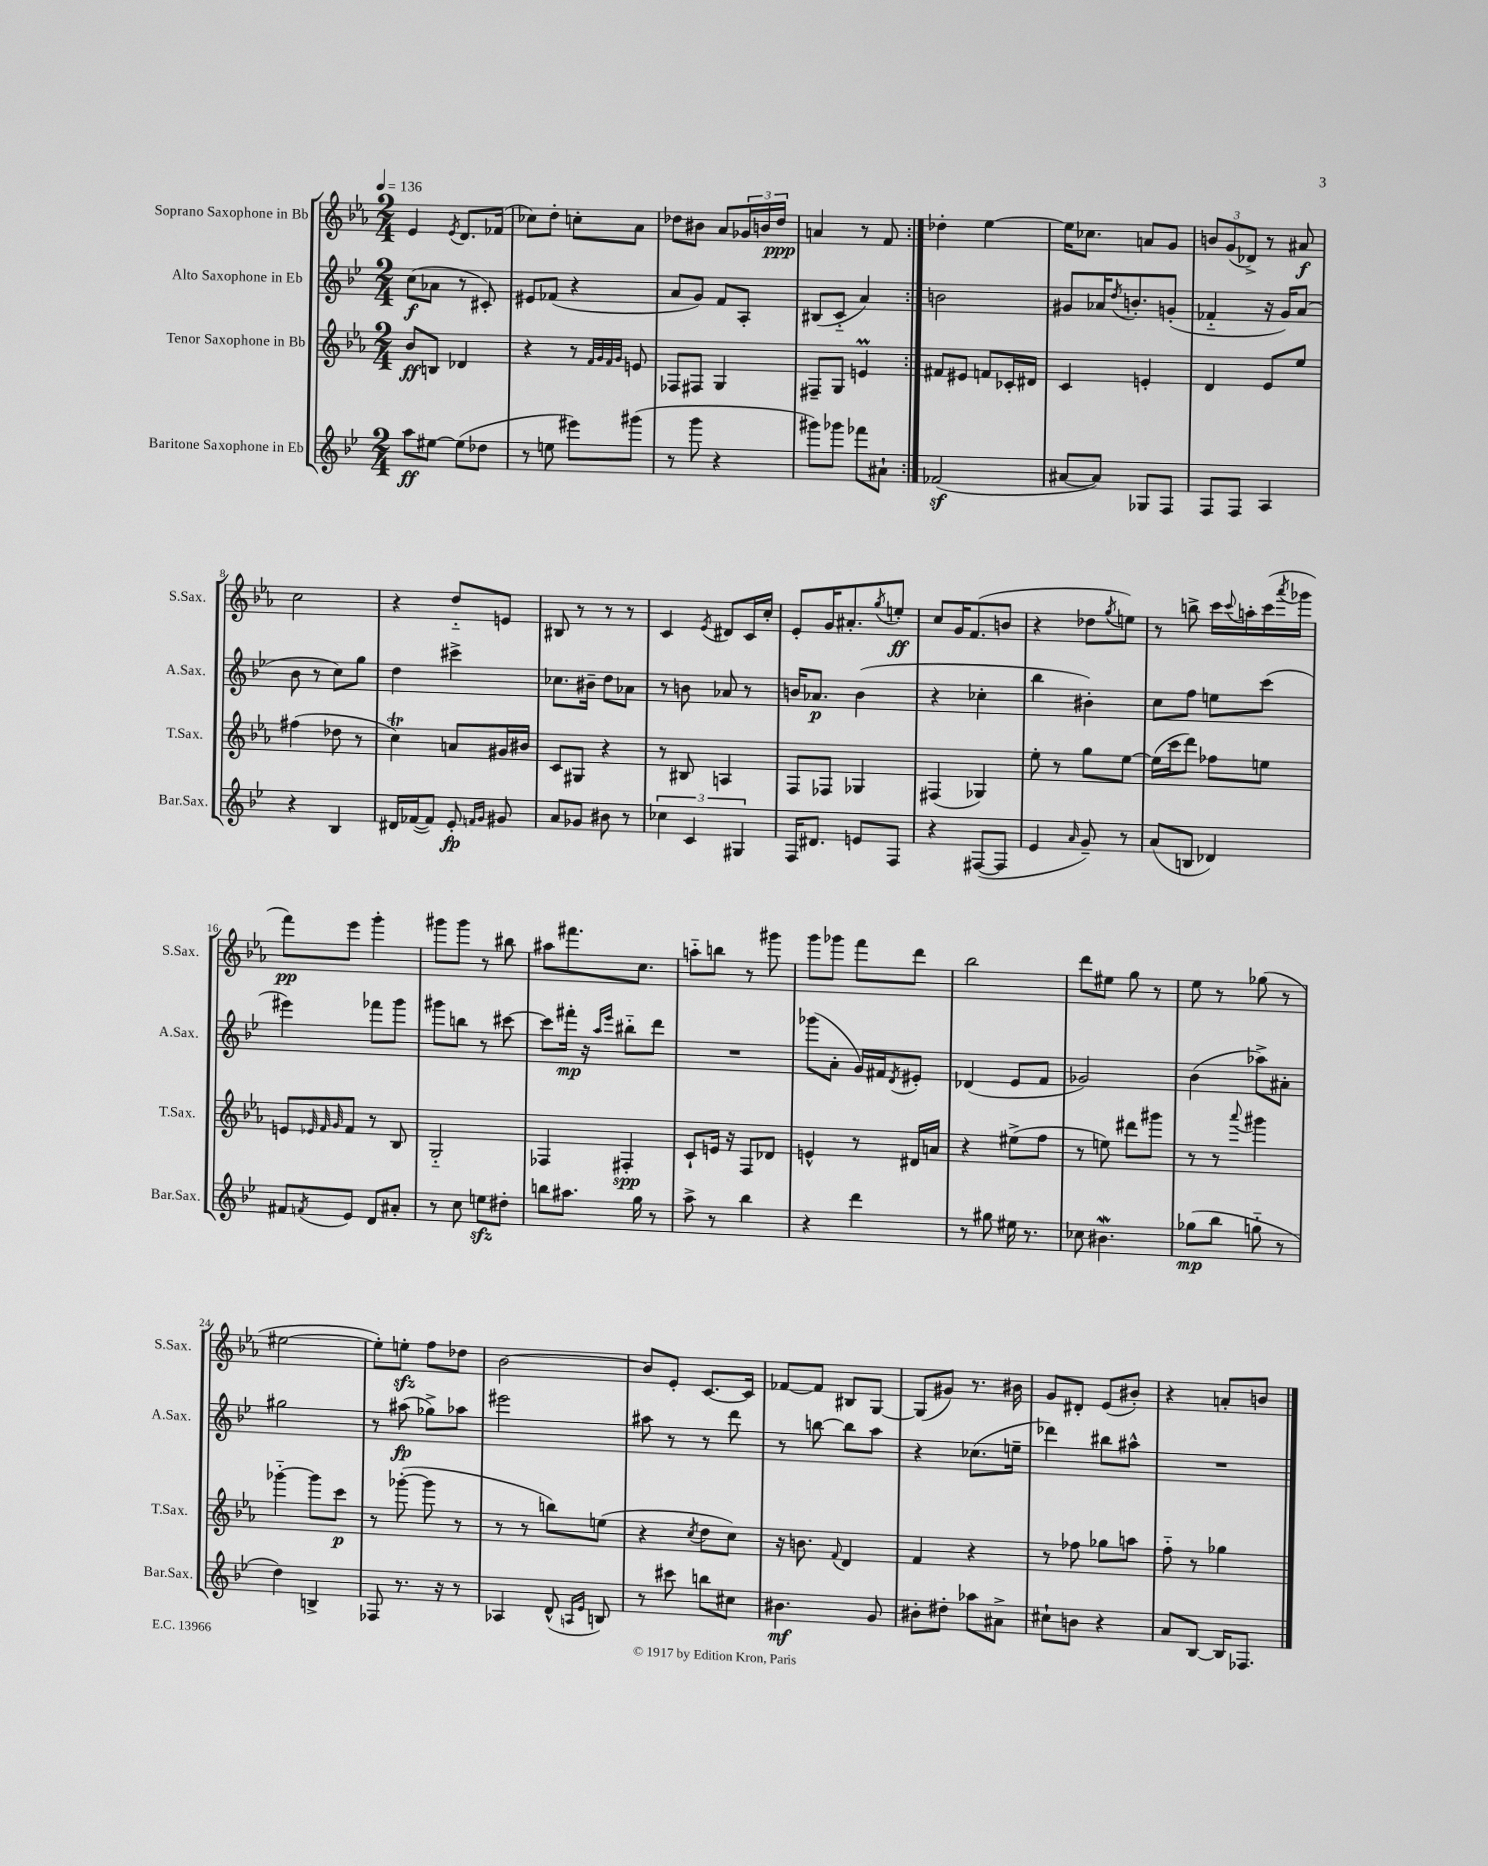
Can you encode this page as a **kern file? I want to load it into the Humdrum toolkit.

**kern	**kern	**kern	**kern
*staff4	*staff3	*staff2	*staff1
*clefG2	*clefG2	*clefG2	*clefG2
*k[b-e-]	*k[b-e-a-]	*k[b-e-]	*k[b-e-a-]
*M2/4	*M2/4	*M2/4	*M2/4
*MM136	*MM136	*MM136	*MM136
8aa	8b-	(8cc	4e-
[8ee#	8B	8a-	.
.	.	.	8qe-
(8ee#]	4d-	8r	8.d
8dd-	.	8c#')	.
.	.	.	(16f-
=	=	=	=
8r	4r	8e#	8cc-)
8ee	.	(8f-	8dd'
8eee#)	8r	4r	8cc'
.	32qqf	.	.
.	32qqg	.	.
.	32qqf	.	.
.	32qqg	.	.
(8ggg#	8e	.	8a-
=	=	=	=
8r	8F-	8a	8dd-
8ggg	8F#	8g)	8b#
4r	4G	8f	8a-
.	.	8A'	24g-
.	.	.	24b
.	.	.	24dd-
=	=	=	=
8ggg#)	8F#~	(8B#	4a
8ggg-	8G	8c'~	.
8fff-	4e	4a)	8r
8a#`	.	.	8f
=:|!	=:|!	=:|!	=:|!
(2f-	8f#	2b	4dd-'
.	8e#	.	.
.	8f	.	[4ee-
.	16c-'	.	.
.	16d#	.	.
=	=	=	=
[8a#	4c	8g#	16ee-]
.	.	.	8.cc-
8a#])	.	16a-	.
.	.	8qdd	.
.	.	8.b'	.
8G-	4e'	.	8a
8F	.	(8g'	8g
=	=	=	=
8F	4d	4f-'~	12b
.	.	.	(12g
8F	.	.	.
.	.	.	12d-^)
4A	8e-	16r	8r
.	.	16g)	.
.	8ee-	(8a	8a#
=	=	=	=
4r	(4ff#	8b-	2cc
.	.	8r	.
4B-	8dd-	8cc)	.
.	8r	8gg	.
=	=	=	=
16d#	4cc)	4dd	4r
([16f-	.	.	.
8f-])	.	.	.
8e-'	8a	4ccc#^	8dd'~
16qqf	.	.	.
16qqg	.	.	.
8g#	16g#	.	8e
.	16b#	.	.
=	=	=	=
8a	8c	8.cc-	8B#
8g-	8G#	.	8r
.	.	16b#~	.
8b#	4r	8dd	8r
8r	.	8a-	8r
=	=	=	=
6cc-	8r	8r	4c
.	8B#	8b	.
6c	.	.	.
.	.	.	8qe-
.	4A	8a-	8d#
6G#	.	.	.
.	.	8r	16c
.	.	.	16cc'
=	=	=	=
16F	8F	16b	8e-'
8.d#	.	8.a-	.
.	8F-	.	16g
.	.	.	8.a#'
8e	4G-	(4b	.
.	.	.	8qgg
8F	.	.	8ee'
=	=	=	=
4r	(4F#	4r	8cc
.	.	.	16g
.	.	.	(8.f
([8F#	4G-)	4cc-'	.
8F#]	.	.	8b
=	=	=	=
4e-	8ee-'	4bb-	4r
.	8r	.	.
16qqa	.	.	.
8g~)	8gg	4b#')	8dd-
.	.	.	8qgg
8r	[8ee-	.	8ee)
=	=	=	=
(8a	(16ee-]	8cc	8r
.	16ccc	.	.
8B	8ddd)	8ff	8bb^
4d-)	8ff-	8ee	16ccc
.	.	.	8qqccc
.	.	.	16aa'
.	8ee	(8ccc	(16ccc
.	.	.	8qaaa-
.	.	.	16ggg-
=	=	=	=
8f#	8e	4eee#)	8fff)
.	32qqe-	.	.
.	32qqf	.	.
8qf	32qqg	.	.
8e-	8f	.	8eee-
8d	8r	8fff-	4ggg'
8a#'	8B-	8ggg	.
=	=	=	=
8r	2G'~	8ggg#	8ggg#
8cc	.	8bb	8ggg#
8ee	.	8r	8r
8dd#'	.	[8ccc#	8bb#
=	=	=	=
8bb	4F-	8ccc#]	8aa#
8.aa#	.	16fff#'	8.fff#
.	.	16r	.
.	.	16qqaa	.
.	.	16qqeee-	.
.	4F#'	8bb#'~	.
16gg	.	.	8.cc
8r	.	8ddd	.
=	=	=	=
8aa^	8c`	2r	8aa'~
8r	16e	.	8bb
.	16r	.	.
4bb-	8F	.	8r
.	8d-	.	8ggg#
=	=	=	=
4r	4e^^	(8ggg-	8ggg
.	.	8a'	8ggg-
4ddd	8r	16g)	8fff
.	.	16f#	.
.	.	8qd	.
.	16d#	8e#'	8ddd
.	16a	.	.
=	=	=	=
8r	4r	(4d-	2bb-
8gg#	.	.	.
16ee#	(8ee#^	8e-	.
8.r	.	.	.
.	8ff	8f	.
=	=	=	=
8cc-	8r	2g-)	8ddd
4.b#	8ee)	.	8ee#
.	8ddd#	.	8gg
.	8ggg#	.	8r
=	=	=	=
(8gg-	8r	(4b-	8ee-
8bb-	8r	.	8r
.	8qqaaa-	.	.
8gg'~	4ggg#	8aa-^)	(8gg-
8r	.	8a#'	8r
=	=	=	=
4dd)	[4ggg-'~	2gg#	[2ee#
4B^	8ggg-]	.	.
.	8ccc	.	.
=	=	=	=
8F-	8r	8r	8ee#'])
8.r	([8ggg-'	(8aa#	8ee'
.	8ggg-]	8gg-^)	8ff
16r	.	.	.
8r	8r	8aa-	8dd-
=	=	=	=
4A-	8r	2eee#	[2b-
.	8r	.	.
(8d^^	8bb)	.	.
16qqA	.	.	.
16qqe-	.	.	.
8B)	(8ee	.	.
=	=	=	=
8r	4r	8aa#	8b-]
8ccc#	.	8r	8e-'
.	8qcc	.	.
8bb	8dd	8r	[8.c
8cc#	8cc)	8ddd	.
.	.	.	16c]
=	=	=	=
4.b#	16r	8r	[8f-
.	8.b	.	.
.	.	[8bb	8f-]
.	8qqf	.	.
.	4d	8bb]	8B#
8g	.	8aa	[8G
=	=	=	=
8b#'	4f	4r	(8G]
8dd#'	.	.	8g#)
8aa-	4r	(8.cc-	8.r
8a#^	.	.	.
.	.	16ee~	16b#
=	=	=	=
8cc#`	8r	4ddd-)	8g
8b	8ff-	.	8d#'
4r	8gg-	8bb#	(8e-
.	8aa	8aa#^^	8b#')
=	=	=	=
8a	8ff'~	2r	4r
[8B-	8r	.	.
16B-]	4gg-	.	8a'
8.F-	.	.	.
.	.	.	8b
==	==	==	==
*-	*-	*-	*-
